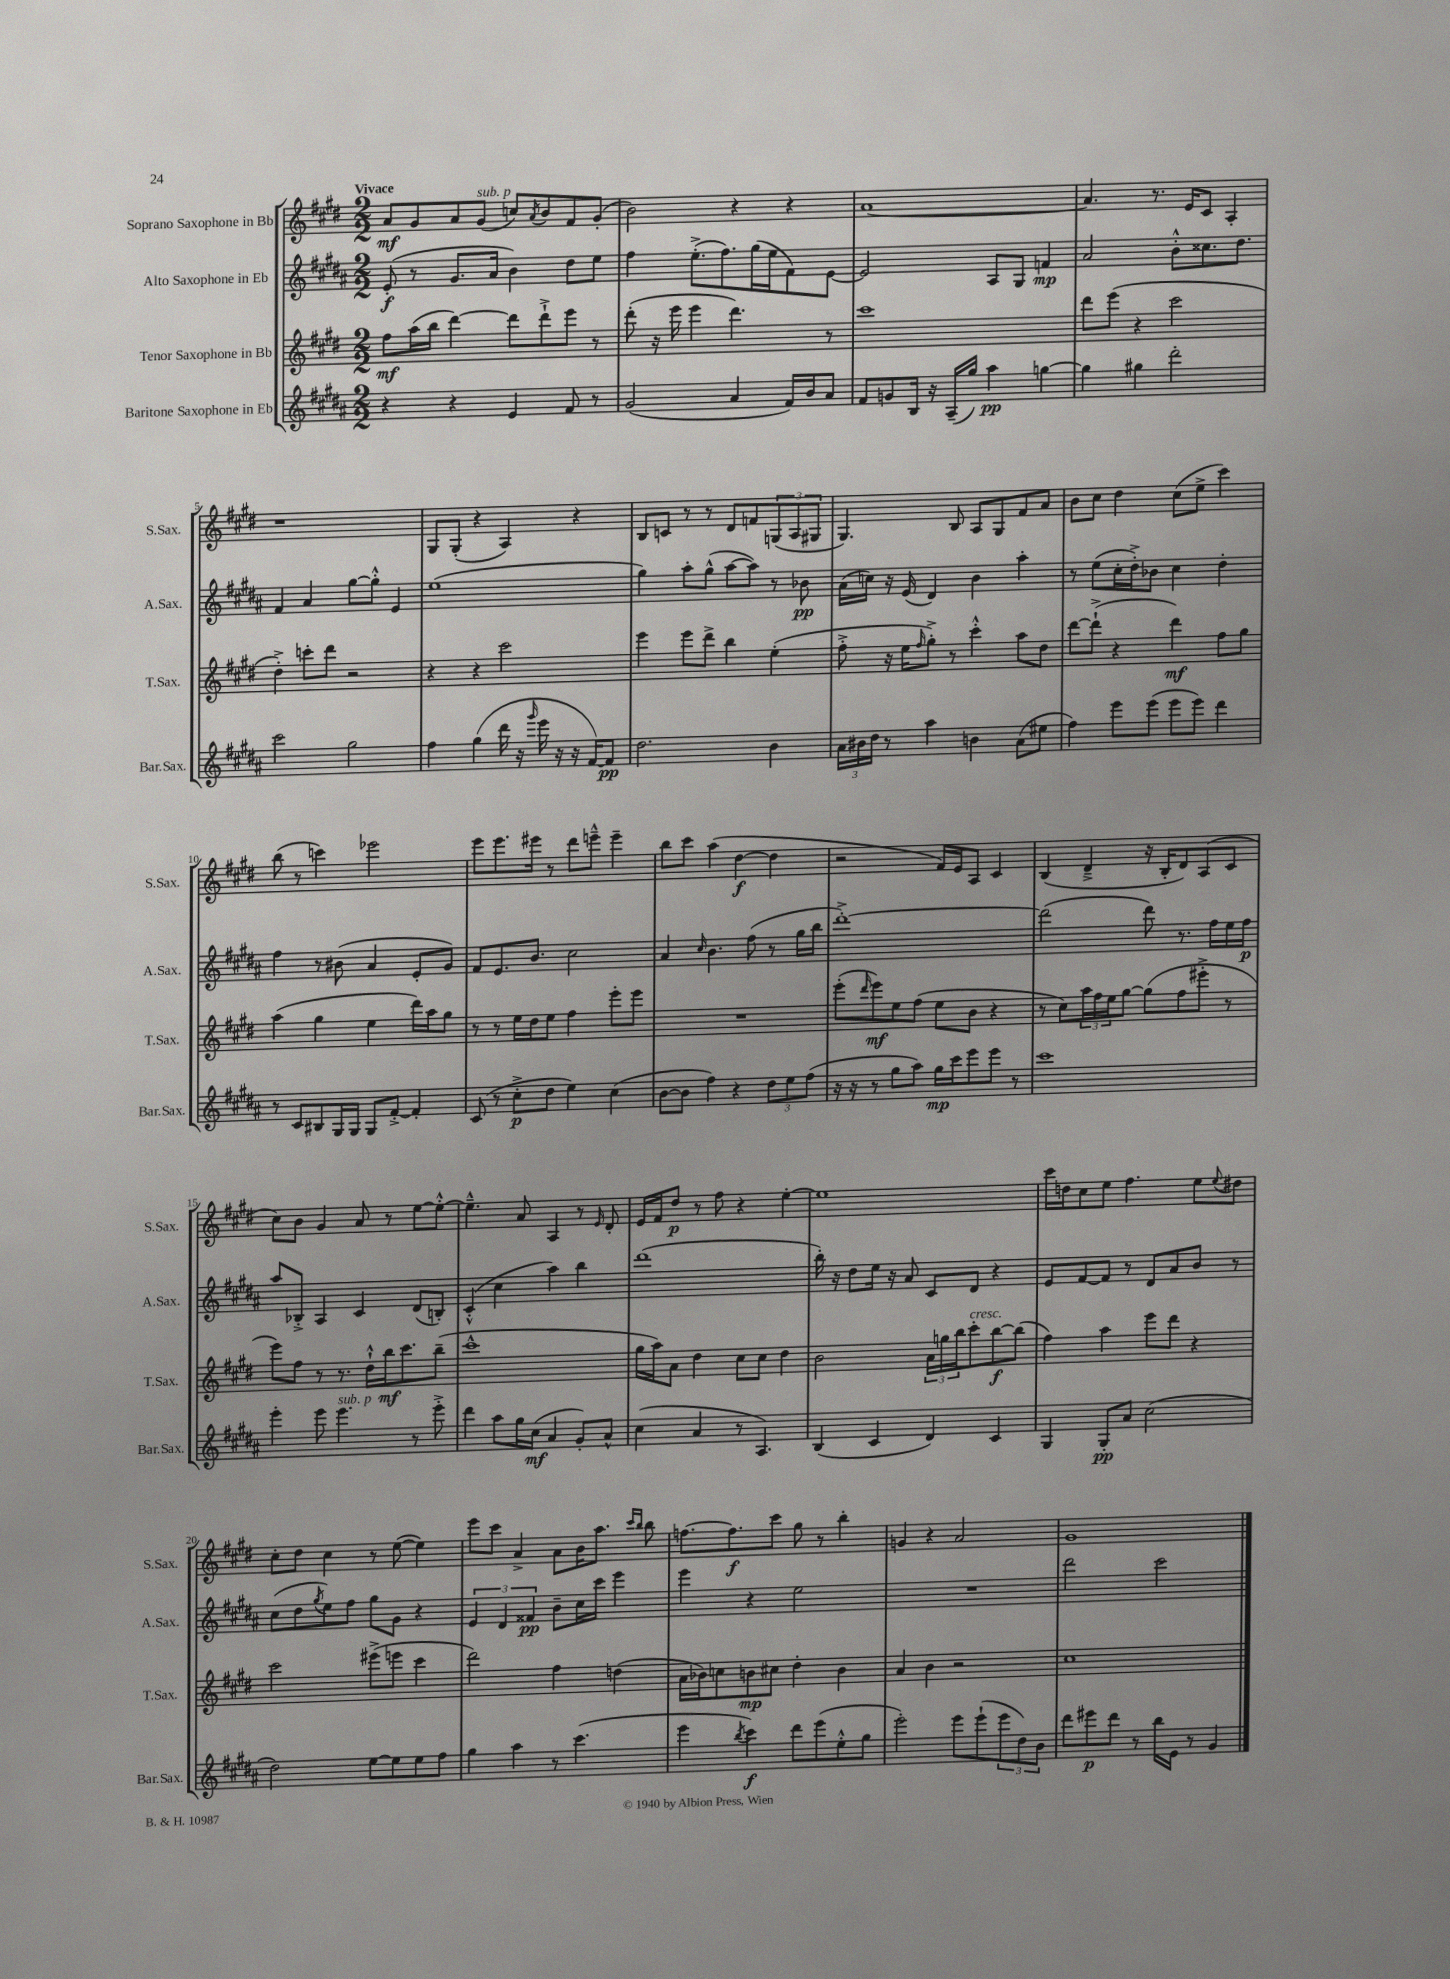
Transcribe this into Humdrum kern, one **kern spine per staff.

**kern	**kern	**kern	**kern
*staff4	*staff3	*staff2	*staff1
*clefG2	*clefG2	*clefG2	*clefG2
*k[f#c#g#d#a#]	*k[f#c#g#d#]	*k[f#c#g#d#a#]	*k[f#c#g#d#]
*M2/2	*M2/2	*M2/2	*M2/2
4r	8ff#\L	(8e'/	8a/L
.	(16aa\L	8r	8g#/
.	16bb\JJ	.	.
4r	[4ddd#\)	8.g#/L	8a/
.	.	.	(8g#/J
.	.	16a#/Jk	.
4e/	8ddd#\]L	4b\)	8cc/L)
.	.	.	8qa/
.	8ddd#`^\	.	8b/
8f#/	8eee\J	8dd#\L	8f#/
8r	8r	8ee\J	(8g#'/J
=	=	=	=
(2g#/	(8ddd#'\	4ff#\	2b\)
.	16r	.	.
.	16eee\	.	.
.	4eee\	(8.ee'^\L	.
.	.	8.ff#\)	.
4a#/	4.ddd#\)	.	4r
.	.	(16gg#\L	.
.	.	16ee\J	.
16f#/LL)	.	8f#\)	4r
16b/J	.	.	.
8a#/J	8r	[8e\J	.
=	=	=	=
8f#/L	1ccc#	2e/]	[1a
8g/	.	.	.
16B/Jk	.	.	.
16r	.	.	.
(16A#~/LL	.	.	.
16gg#/JJ)	.	.	.
4aa#\	.	8A#/L	.
.	.	8G#/J	.
[4gg\	.	4f/	.
=	=	=	=
4gg\]	8ddd#\L	2a#/	4.a/]
.	(8eee\J	.	.
4gg#\	4r	.	.
.	.	.	8.r
2ddd#'\	2ccc#\	8b'^^\L	.
.	.	.	16e/LK
.	.	8.cc##\	8c#/J
.	.	.	4A'/
.	.	8.dd#\J	.
=	=	=	=
2ccc#\	4dd#'^\)	4f#/	1r
.	8ccc'\L	4a#/	.
.	8ddd#\J	.	.
2gg#\	2r	[8gg#\L	.
.	.	8gg#'^^\]J	.
.	.	4e/	.
=	=	=	=
4ff#\	4r	(1ee	8G#/L
.	.	.	(8G#'/J
(4gg#\	4r	.	4r
16ddd#\	2ccc#\	.	4A/)
16r	.	.	.
16qqggg#/	.	.	.
16eee\	.	.	.
16r	.	.	.
16r	.	.	4r
[16f#/LK)	.	.	.
8f#/]J	.	.	.
=	=	=	=
2.dd#\	4eee\	4gg#\)	8B/L
.	.	.	8c/J
.	8eee\L	8aa#'\L	8r
.	8ddd#^\J	(8gg#^^\J	8r
.	4bb\	[8aa#\L	8d#/L
.	.	8aa#\]J)	8f/
4b\	(4ee'\	8r	(12G/
.	.	.	12A/
.	.	8b-\	.
.	.	.	12G#/J
=	=	=	=
24a#\LL	8ff#'^\	(16a#\LL	4.G#/)
24b#\	.	.	.
.	.	16cc\JJ)	.
24dd#\JJ	.	.	.
8r	16r	16r	.
.	16ee\LK	(16e/	.
.	16qqff#/	.	.
4aa#\	8gg#'^\J)	4d#/)	.
.	8r	.	8B/
4b\	4ccc#'^^\	4b\	8A/L
.	.	.	8G#/
(8a#\L	8aa\L	4aa#'\	8f#/
8ee#\J	8dd#\J	.	8a/J
=	=	=	=
4ff#\)	[8ddd#\L	8r	8b\L
.	(8ddd#`^\]J	(8ee\L	8cc#\J
8eee\L	4r	16cc#'\L	4dd#\
.	.	16dd#'^\J)	.
(8eee\J	.	8b-\J	.
8eee\L	4ddd#\)	4cc#\	(8cc#\L
8eee\J)	.	.	8ee^\J
4ddd#\	8ff#\L	4dd#'\	4ccc#\)
.	8gg#\J	.	.
=	=	=	=
8r	(4aa\	4ff#\	(8bb\
8c#/L	.	.	8r
8B#/	4gg#\	8r	4ccc\)
16G#/L	.	(8b#\	.
16G#/JJ	.	.	.
8G#/L	4ee\	4a#/	2eee-\
[8f#'^/J	.	.	.
4f#'/]	16ddd#\LL)	8e'/L	.
.	16aa\J	.	.
.	8gg#\J	8g#/J)	.
=	=	=	=
(8c#/	8r	8f#/L	8eee\L
8r	8r	8.e/	8.eee\
8cc#'^\L	16ee\LL	.	.
.	16dd#\J	8.b/J	16eee#\Jk
8dd#\J	8ee\J	.	8r
4ee\)	4ff#\	2cc#\	8ddd#\L
.	.	.	8eee~^^\J
(4cc#\	8eee'\L	.	4eee~\
.	8eee\J	.	.
=	=	=	=
[8b\L	1r	4a#/	8bb\L
8b\]J	.	.	8ccc#\J
.	.	16qqcc#/	.
4ff#\)	.	4.b\	(4aa\
4r	.	.	[4dd#\
.	.	(8ff#\	.
12dd#\L	.	8r	4dd#\]
12ee\	.	.	.
.	.	16gg#\LL	.
(12ff#\J	.	.	.
.	.	16bb\JJ	.
=	=	=	=
16r	(8eee'\L	[1ddd#'^)	2r
16r	.	.	.
.	16qqddd#/	.	.
8r	8eee\)	.	.
8gg#\L	8ee\	.	.
8aa#\J)	(8ff#\J	.	.
16gg#\LL	8ee\L	.	16f#/LL)
16ccc#\J	.	.	16e/J
8eee\	8b\J	.	8A/J
8eee\J	4r	.	4c#/
8r	.	.	.
=	=	=	=
1ccc#	8r	(2ddd#\]	(4B/
.	8cc#\L)	.	.
.	24aa\L	.	4d#~^/
.	24ff#\	.	.
.	24ee\J	.	.
.	[8gg#\J	.	.
.	(8gg#\]L	8ddd#\)	16r
.	.	.	16B'/LK
.	8ff#\	8.r	8d#/)
.	8eee#'^\J	.	(8A/
.	.	16ff#\LL	.
.	8r	16ee\	8c#/J
.	.	16ff#\JJ	.
=	=	=	=
4eee'\	8eee\L)	8aa#/L	8cc#\L)
.	8ff#\J	8B-'^/J	8b\J
8eee\	8r	4A#/	4g#/
4.eee\	8.r	.	.
.	.	4c#/	8a/
.	16dd#`^^\LL	.	.
.	16bb\J	.	8r
.	8.ccc#\	.	.
8r	.	(8d#/L	[8ee\L
8eee'^\	(8bb~\J	8B'/J)	8ee'^^\_J
=	=	=	=
4ddd#\	1ccc#^^	(4c#'^^/	4.ee~^^\]
8aa#\L	.	4cc#\	.
16gg#\L	.	.	8a/
(16cc#\JJ	.	.	.
4a#/	.	4aa#\)	4A/
8g#'/L)	.	4bb\	8r
.	.	.	16qqe/
8a#^^/J	.	.	8d#'/
=	=	=	=
(4cc#\	16gg#\LL	(1ddd#	16e/LL
.	16aa\J)	.	16f#/J
.	8a\J	.	8dd#/J
4a#/	4dd#\	.	8r
.	.	.	8ff#\
8r	8cc#\L	.	4r
4.A#/)	8cc#\J	.	.
.	4dd#\	.	[4ee'\
=	=	=	=
(4B/	2b\	16bb'\)	1ee]
.	.	16r	.
.	.	8dd#\L	.
4c#/	.	16ee\Jk	.
.	.	16r	.
.	.	8a#/	.
4d#/)	24a\LL	8c#/L	.
.	24gg\	.	.
.	24bb\J	.	.
.	8ccc#'\	8d#/J	.
4c#/	[8bb\	4r	.
.	(8bb\]J	.	.
=	=	=	=
4G#/	4ff#\)	8e/L	16ccc#\LL
.	.	.	16dd\J
.	.	[8f#/	8cc#\
8G#'/L	4aa\	8f#/]J	8ee\J
8a#/J	.	8r	4.ff#\
(2cc#\	8eee\L	8d#/L	.
.	8ddd#\J	8a#/	.
.	4r	8b/J	8ee\L
.	.	.	8qqee/
.	.	8r	8dd#\J
=	=	=	=
2dd#\)	2ccc#\	(8cc#\L	8cc#'\L
.	.	8dd#\	8dd#\J
.	.	8qgg#/	.
.	.	8ee\)	4cc#\
.	.	8ff#\J	.
[8ee\L	(8eee#^\L	8gg#\L	8r
8ee\]	8eee\J	8g#\J	([8ee\
8ee\	4ccc#\	4r	4ee\])
8ff#\J	.	.	.
=	=	=	=
4gg#\	2ddd#\)	6e/	8eee\L
.	.	.	8ccc#\J
.	.	6d#/	.
4aa#\	.	.	4a^/
.	.	6f##/	.
8r	4ff#\	8b~\L	8a\L
(4.ccc#\	.	16cc#\L	16b\K
.	.	16ccc#\JJ	8.aa\J
.	(4dd\	4eee\	.
.	.	.	16qqccc#/LL
.	.	.	16qqbb/JJ
.	.	.	8bb\
=	=	=	=
4eee\	16a\LL	4eee\	[8.ff\L
.	16b-\J)	.	.
.	8cc\	.	.
.	.	.	8.ff\]
8qbb/	.	.	.
4ccc#\)	8b\	4r	.
.	8cc#\J	.	8ccc#\J
8ddd#\L	4dd#'\	2ee\	8gg#\
(8eee\	.	.	8r
8ee'^^\	4b\	.	4bb'\
8gg#\J	.	.	.
=	=	=	=
2eee'\)	4a/	1r	4g/
.	4b\	.	4r
8eee\L	2r	.	2a/
(8eee`\	.	.	.
12eee\	.	.	.
12dd#\)	.	.	.
12b\J	.	.	.
=	=	=	=
8ddd#\L	1cc#	2ddd#\	1g#
8eee#\	.	.	.
8ddd#\J	.	.	.
8r	.	.	.
16bb\LL	.	2ccc#\	.
16e\JJ	.	.	.
8r	.	.	.
4g#/	.	.	.
==	==	==	==
*-	*-	*-	*-
